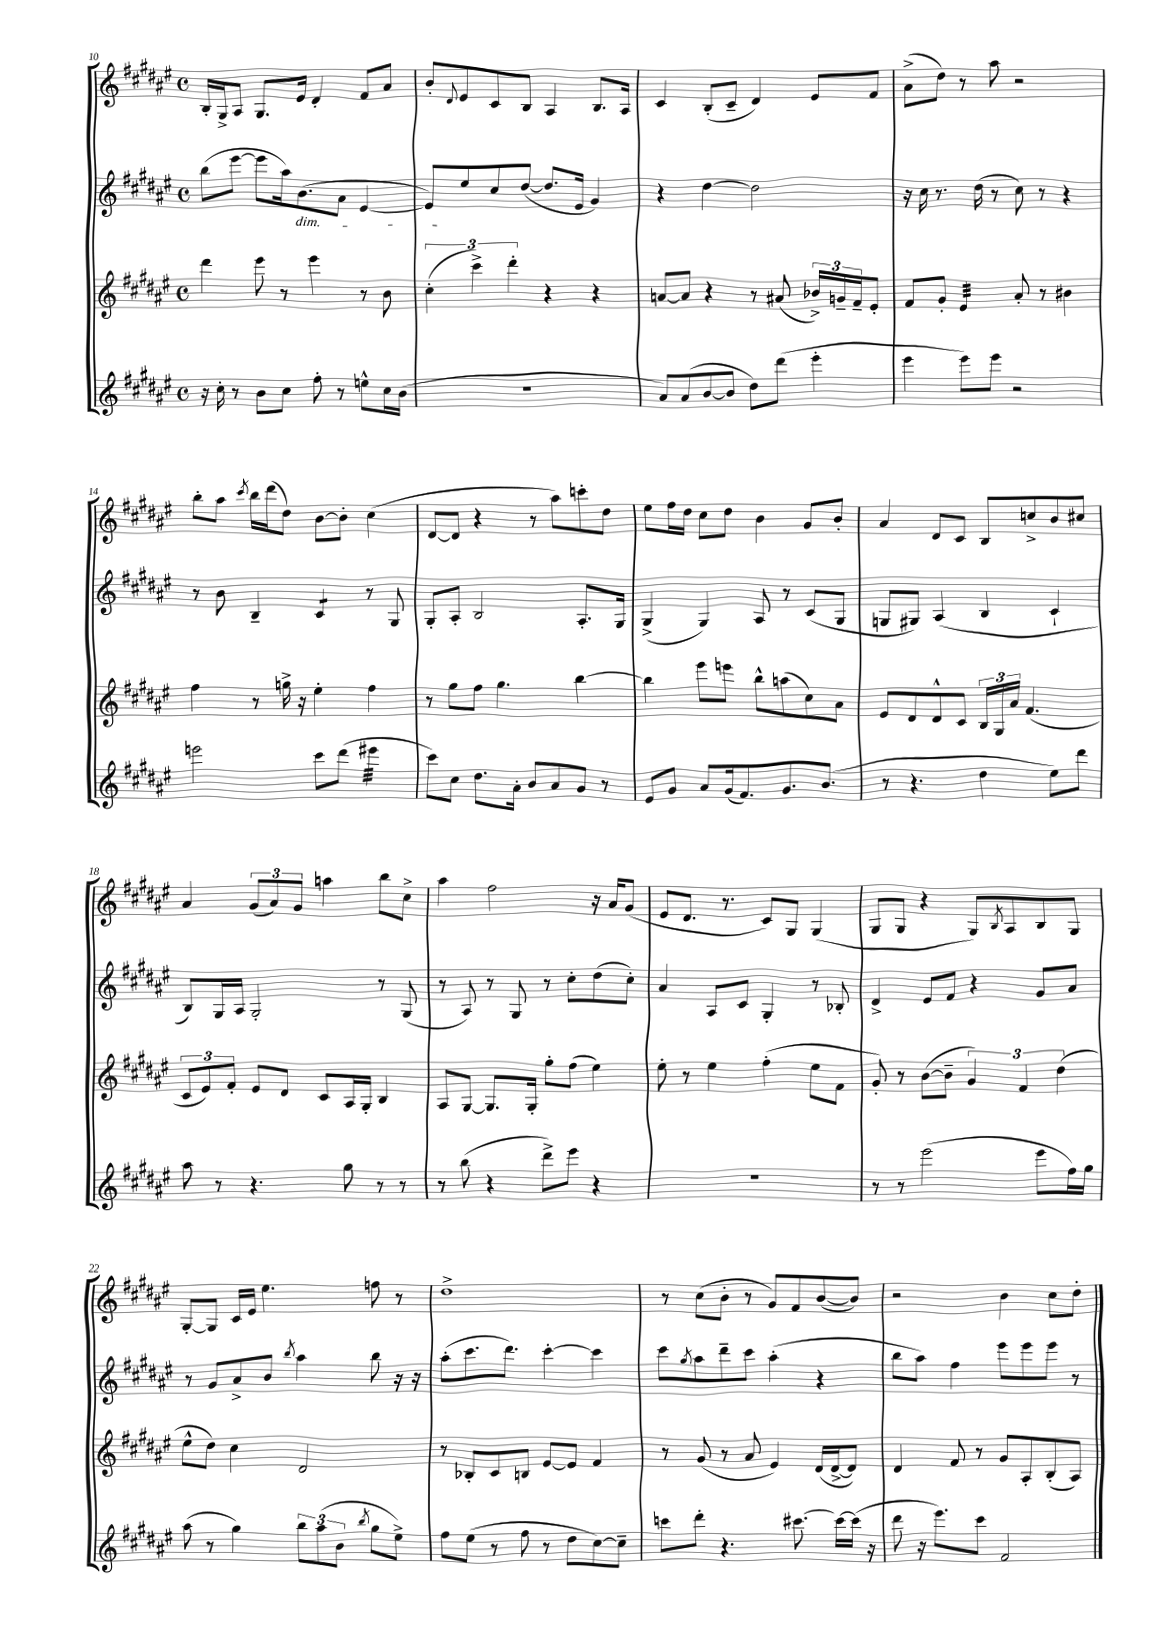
<<
\new StaffGroup <<
\new Staff = "s0" {
    \clef treble \key fis \major \defaultTimeSignature \time 4/4
    b16-. gis16-> ais8 gis8. eis'16 dis'4-. fis'8 ais'8 |
    b'8-. \appoggiatura { dis'8 } eis'8 cis'8 b8 ais4 b8. ais16 |
    cis'4 b8-.( cis'8-- dis'4) eis'8 fis'8 |
    ais'8->( dis''8) r8 ais''8 r2 |
    b''8-. ais''8 \acciaccatura { cis'''8 } b''16 dis'''16( dis''8) b'8~ b'8-. cis''4( |
    dis'8~ dis'8 r4 r8 ais''8) c'''8-. dis''8 |
    eis''8 fis''16 dis''16 cis''8 dis''8 b'4 gis'8 b'8-. |
    ais'4 dis'8 cis'8 b8 c''8-> b'8 cis''8 |
    ais'4 \tuplet 3/2 { gis'8( ais'8) gis'8 } a''4 b''8 cis''8-> |
    ais''4 fis''2 r16 ais'16 gis'8( |
    eis'8 dis'8. r8. cis'8) gis8 gis4( |
    gis8 gis8 r4 gis8) \acciaccatura { b8 } ais8 b8 gis8 |
    gis8~-. gis8 cis'16 eis'16 eis''4. f''8 r8 |
    dis''1-> |
    r8 cis''8( b'8-. r8 gis'8) fis'8 b'8~( b'8) |
    r2 b'4 cis''8 dis''8-. \bar "|." |
}
\new Staff = "s1" {
    \clef treble \key fis \major \defaultTimeSignature \time 4/4
    b''8( eis'''8~ eis'''8 ais''16) b'8.\dim( ais'8 eis'4~ |
    eis'8\!) eis''8 cis''8 dis''8~( dis''8. eis'16 gis'4) |
    r4 dis''4~ dis''2 |
    r16 cis''16 r8. dis''16( r8 cis''8) r8 r4 |
    r8 b'8 b4-- cis'4:8 r8 gis8 |
    gis8-. ais8-. b2 ais8.-. gis16 |
    gis4->( gis4) ais8 r8 cis'8( gis8 |
    g8 gis8) ais4( b4 cis'4-! |
    b8) gis16 ais16 gis2-. r8 gis8( |
    r8 ais8) r8 gis8 r8 cis''8-. dis''8( cis''8-.) |
    ais'4 ais8 cis'8 gis4-. r8 bes8-. |
    dis'4-> eis'8 fis'8 r4 gis'8 ais'8 |
    r8 gis'8 ais'8-> b'8 \acciaccatura { b''8 } ais''4 b''8 r16 r16 |
    ais''8-.( cis'''8. dis'''8.) cis'''4~-. cis'''4 |
    cis'''8 \acciaccatura { gis''8 } ais''8 dis'''8-- cis'''8 ais''4-.( r4 |
    b''8 ais''8) fis''4 eis'''8 eis'''8 eis'''8 r8 \bar "|." |
}
\new Staff = "s2" {
    \clef treble \key fis \major \defaultTimeSignature \time 4/4
    dis'''4 eis'''8 r8 eis'''4 r8 b'8 |
    \tuplet 3/2 { cis''4-.( cis'''4->) dis'''4-. } r4 r4 |
    a'8~ a'8 r4 r8 ais'8( \tuplet 3/2 { bes'16->) g'16-- fis'16-- } eis'8-. |
    fis'8 gis'8-. eis'4:32 ais'8-. r8 bis'4 |
    fis''4 r8 g''16-> r16 eis''4-. fis''4 |
    r8 gis''8 fis''8 gis''4. b''4~ |
    b''4 eis'''8 e'''8 b''8-^ a''8( cis''8) ais'8 |
    eis'8 dis'8 dis'8-^ cis'8 \tuplet 3/2 { b16 gis16 ais'16 } fis'4.( |
    \tuplet 3/2 { cis'8 eis'8) fis'8-. } eis'8 dis'8 cis'8 ais16 gis16-. b4 |
    ais8 gis8~ gis8. gis16-. gis''8-. fis''8( eis''4) |
    eis''8-. r8 eis''4 fis''4-.( eis''8 fis'8 |
    gis'8-.) r8 b'8~( b'8-- \tuplet 3/2 { gis'4) fis'4 dis''4( } |
    eis''8-^ dis''8) cis''4 dis'2 |
    r8 bes8-. cis'8 b8 eis'8~ eis'8 fis'4 |
    r8 gis'8( r8 ais'8 eis'4) dis'16( dis'16~-> dis'8) |
    dis'4 fis'8 r8 gis'8 ais8-. b8-.( ais8) \bar "|." |
}
\new Staff = "s3" {
    \clef treble \key fis \major \defaultTimeSignature \time 4/4
    r16 cis''16-. r8 b'8 cis''8 fis''8-. r8 e''8-^ cis''16 b'16( |
    R1 |
    ais'8) ais'8( b'8~ b'8 dis''8) dis'''8( eis'''4-. |
    eis'''4 eis'''8) eis'''8 r2 |
    e'''2 cis'''8 dis'''8( eis'''4:32 |
    cis'''8) cis''8 dis''8. ais'16-. b'8 ais'8 gis'8 r8 |
    eis'8 gis'8 ais'8 gis'16( fis'8.) gis'8. b'8.( |
    r8 r4. dis''4 eis''8) dis'''8 |
    ais''8 r8 r4. gis''8 r8 r8 |
    r8 b''8( r4 dis'''8->) eis'''8 r4 |
    r1 |
    r8 r8 eis'''2( eis'''8 fis''16) gis''16 |
    ais''8( r8 gis''4) \tuplet 3/2 { b''8 ais''8( b'8 } \acciaccatura { b''8 } gis''8 eis''8->) |
    fis''8 eis''8( r8 fis''8 r8 dis''8 cis''8~) cis''8-- |
    c'''8 dis'''8-. r4. cis'''8.~ cis'''16~ cis'''16( r16 |
    dis'''8 r16 eis'''8.) cis'''8 fis'2 \bar "|." |
}
>>
>>
\layout { \context { \Score currentBarNumber = #10 } }
